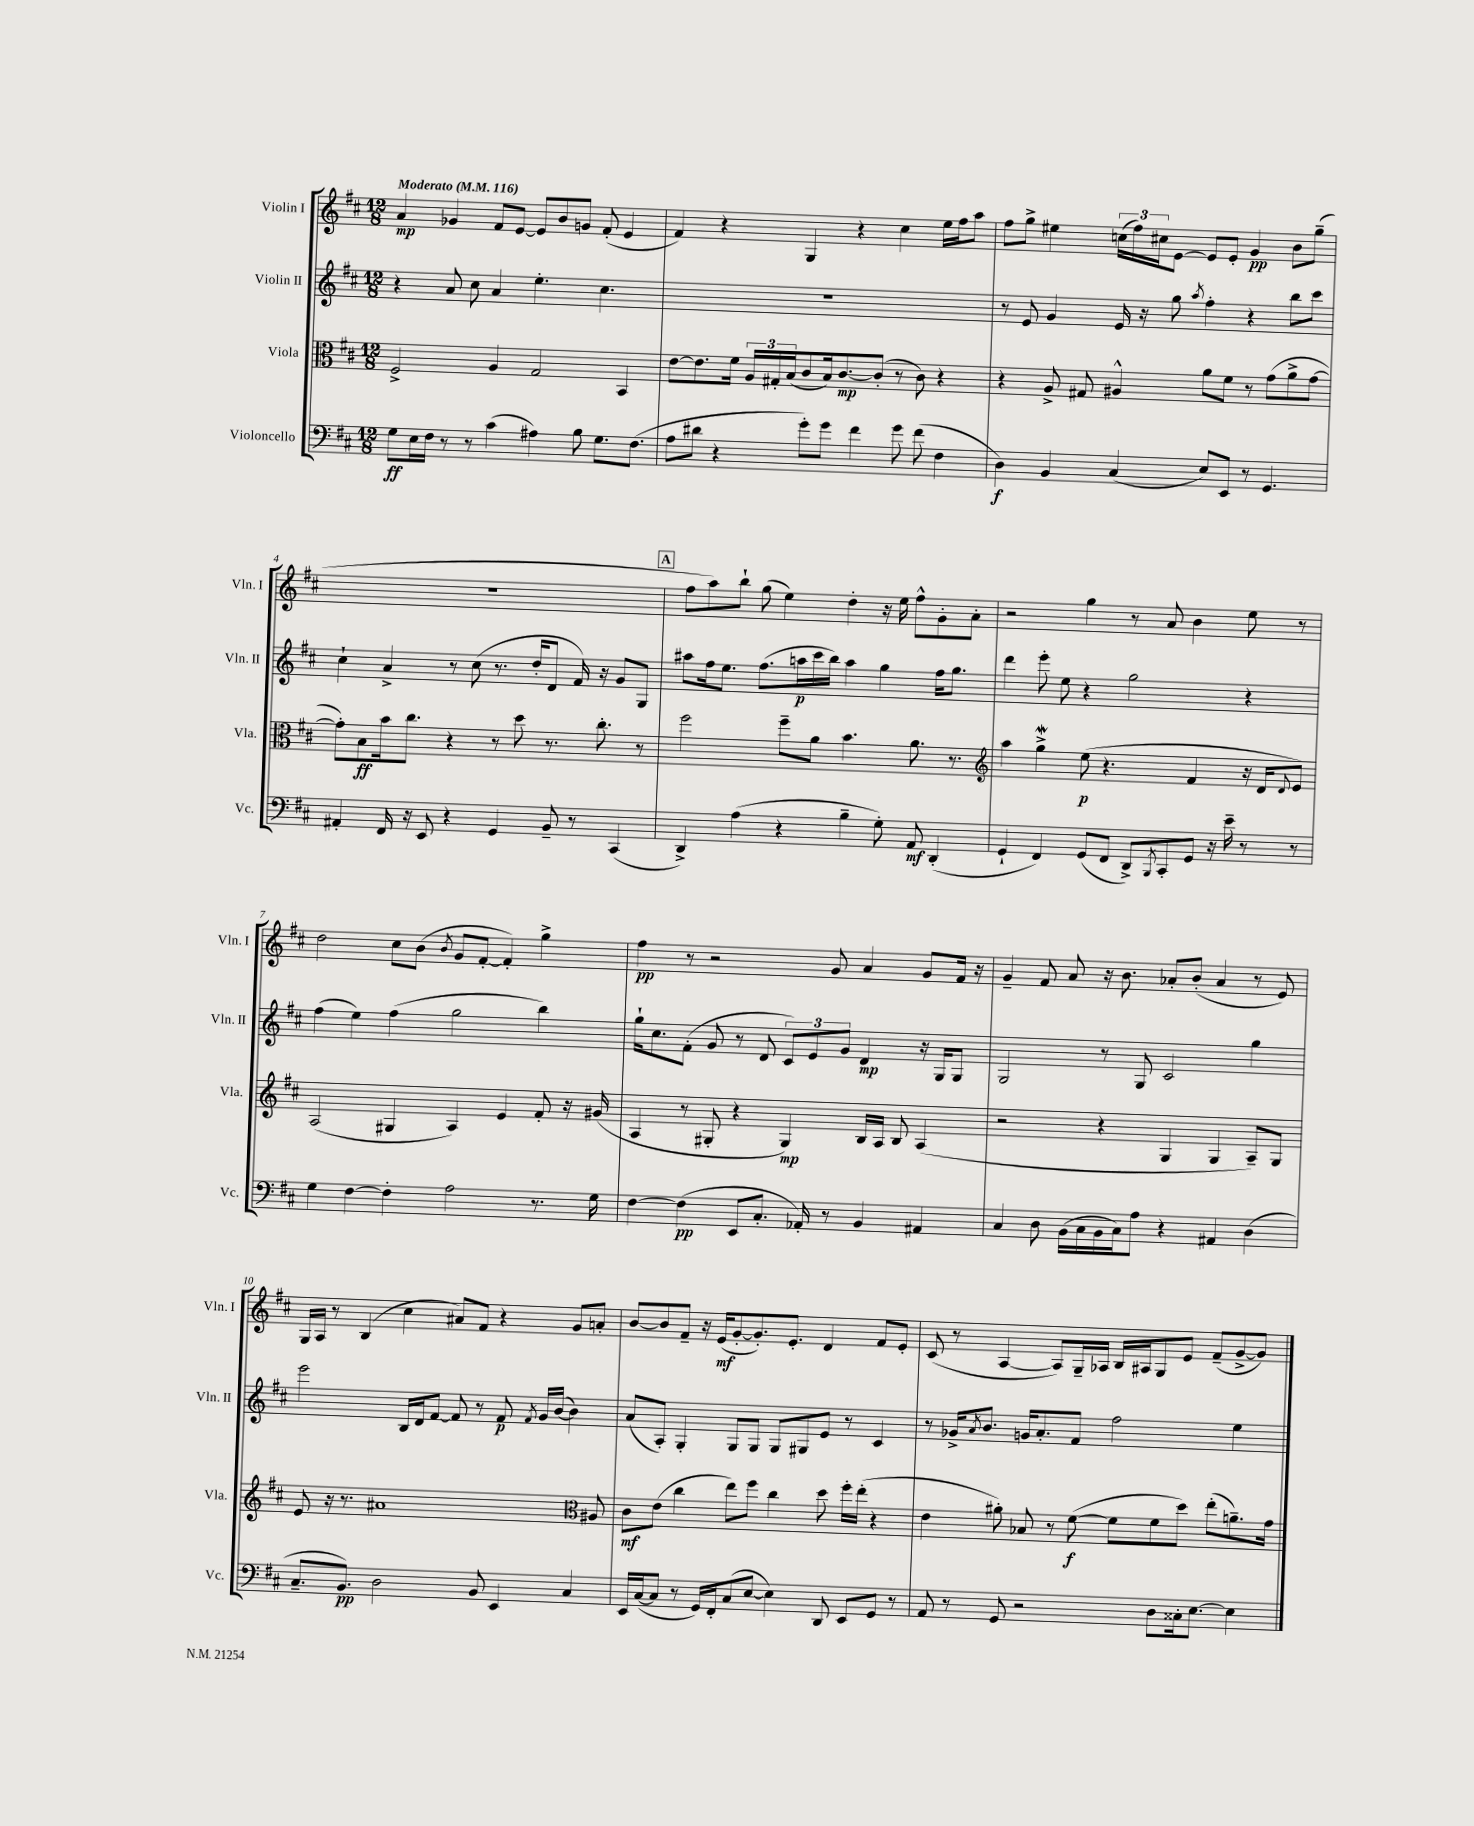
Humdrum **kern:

**kern	**kern	**kern	**kern
*staff4	*staff3	*staff2	*staff1
*clefF4	*clefC3	*clefG2	*clefG2
*k[f#c#]	*k[f#c#]	*k[f#c#]	*k[f#c#]
*M12/8	*M12/8	*M12/8	*M12/8
*MM116	*MM116	*MM116	*MM116
8G	2F#^	4r	4a
16E	.	.	.
16F#	.	.	.
8r	.	8a	4g-
8r	.	8cc#	.
(4c#	4A	4a	8f#
.	.	.	[8e
4A#)	2G	4.ee'	8e]
.	.	.	8b
8B	.	.	8g
8.G	.	4.cc#	(8f#'
.	4BB	.	4e
(8.F#	.	.	.
=	=	=	=
8A	[8e	1.r	4f#)
8d#	8.e]	.	.
4r	.	.	4r
.	16f#	.	.
.	24A	.	.
.	24G#'	.	.
.	(24B	.	.
8g')	8c#	.	4G
8g	16B)	.	.
.	[8.c#	.	.
4f#	.	.	4r
.	(8c#']	.	.
8g	8r	.	4cc#
(8f#	8c#)	.	.
4F#	4r	.	16ee
.	.	.	16ff#
.	.	.	8aa
=	=	=	=
4D)	4r	8r	8ff#
.	.	8e	8gg^
4BB	8A^	4g	4ee#
.	8G#	.	.
(4C#	4A#^^	16e	(24cc
.	.	.	24ff#)
.	.	16r	.
.	.	.	24cc#
.	.	8gg	[8e
.	.	8qaa	.
8E)	8a	4ff#'	8e]
8EE	8f#	.	8e'
8r	8r	4r	4g
4.GG	(8g	.	.
.	8a^	8bb	8b
.	[8g	8ccc#	(8gg~
=	=	=	=
4AA#'	8g'])	4cc#`	1.r
.	8B	.	.
16FF#	16b	4a^	.
16r	8.cc#	.	.
8EE	.	.	.
4r	4r	8r	.
.	.	(8cc#	.
4GG	8r	8.r	.
.	8dd	.	.
.	.	16dd'	.
8BB~	8.r	8d	.
8r	.	16f#)	.
.	8.cc#'	16r	.
(4CC#	.	8g	.
.	8r	8G	.
=	=	=	=
4DD^)	2ff#	8aa#	8ff#
.	.	16ff#	8aa)
.	.	8.ee	.
(4A	.	.	8bb`
.	.	(8.ff#	(8gg
4r	8ff#~	.	4ee)
.	.	16aa	.
.	8a	16ccc#	.
.	.	16bb)	.
4B~	4.b	4aa	4dd'
8G')	.	4gg	16r
.	.	.	16ee
8AA	8.a	.	8ff#^^
(4DD'	.	16ff#	8g'
.	8.r	8.gg	.
.	.	.	8a'
=	=	=	=
*	*clefG2	*	*
4GG`	4aa	4ddd	2r
4FF#)	4gg^	8eee'	.
.	.	8ee	.
(8GG	(8ee	4r	4gg
8FF#	4.r	.	.
8DD^)	.	2gg	8r
8qBBB	.	.	.
8CC#'	.	.	8a
8GG	4f#	.	4b
16r	.	.	.
16e~	.	.	.
8r	16r	4r	8ee
.	16d	.	.
.	8qqd	.	.
8r	8e)	.	8r
=	=	=	=
4G	(2A	(4ff#	2dd
[4F#	.	4ee)	.
4F#']	4G#	(4ff#	8cc#
.	.	.	(8b
.	.	.	8qb
2A	4A)	2gg	8g
.	.	.	[8f#'
.	4e	.	4f#'])
8.r	8f#'	4bb)	4gg^
.	16r	.	.
16G	(16g#	.	.
=	=	=	=
[4F#	4A	16gg`	4ff#
.	.	8.cc#	.
(4F#]	8r	(8f#'	8r
.	8G#'	8g	2r
8EE	4r	8r	.
8.C#'	.	8d	.
.	4G#)	12c#)	.
16AA-')	.	.	.
.	.	12e	.
8r	.	.	8g
.	.	12g	.
4BB	16B	4d	4a
.	16A	.	.
.	8B	.	.
4AA#	(4A	16r	8g
.	.	16G	.
.	.	8G	16f#
.	.	.	16r
=	=	=	=
4C#	2r	2G	4g~
8D	.	.	8f#
(16BB	.	.	8a
16C#	.	.	.
16BB	4r	8r	16r
16C#)	.	.	8.b
8A	.	8G	.
4r	4G	2c#	8a-'
.	.	.	(8b'
4AA#	4G	.	4a-
(4D	8A~)	4gg	8r
.	8G	.	8e)
=	=	=	=
8.C#~	8e	2eee	16G
.	.	.	16A
.	16r	.	8r
8.BB)	8.r	.	.
.	.	.	(4B
2D	1a#	.	.
.	.	16B	4cc#
.	.	16d	.
.	.	[8f#	.
.	.	8f#]	8a#)
8BB	.	8r	8f#
4EE	.	8f#	4r
.	.	8qf#	.
.	.	16g	.
.	.	([16b	.
4C#	.	4b])	8g
*	*clefC3	*	*
.	8A#	.	8a'
=	=	=	=
16EE	8c#	(8a	[8b
([16C#	.	.	.
8C#]	(8e	8A')	8b]
8r	4cc#	4G'	8f#~
16GG)	.	.	16r
16FF#'	.	.	(16e
(8C#	8ee)	8G	[8g'
[8E	8ff#	8G	8.g'])
4E])	4cc#	8G	.
.	.	.	8.e'
.	.	8G#	.
8DD	8dd	8e	4d
8EE	16ff#'	8r	.
.	(16ee'	.	.
8GG	4r	4c#	8f#
8r	.	.	8e'
=	=	=	=
8AA	4e	8r	(8c#
8r	.	16g-^	8r
.	.	8qa	.
.	.	8.b	.
8GG	8a#')	.	[4A
2r	8B-	16g	.
.	.	8.a'	.
.	8r	.	8A])
.	([8f#	8f#	16G~
.	.	.	16A-
.	8f#]	2ff#	16B
.	.	.	16A#
8D	8f#	.	8G
16C##'	8dd)	.	8e
[8.E	.	.	.
.	(8ee'	.	(8f#~
4E]	8.a~)	4ee	[8g^
.	.	.	8g])
.	16g	.	.
==	==	==	==
*-	*-	*-	*-
